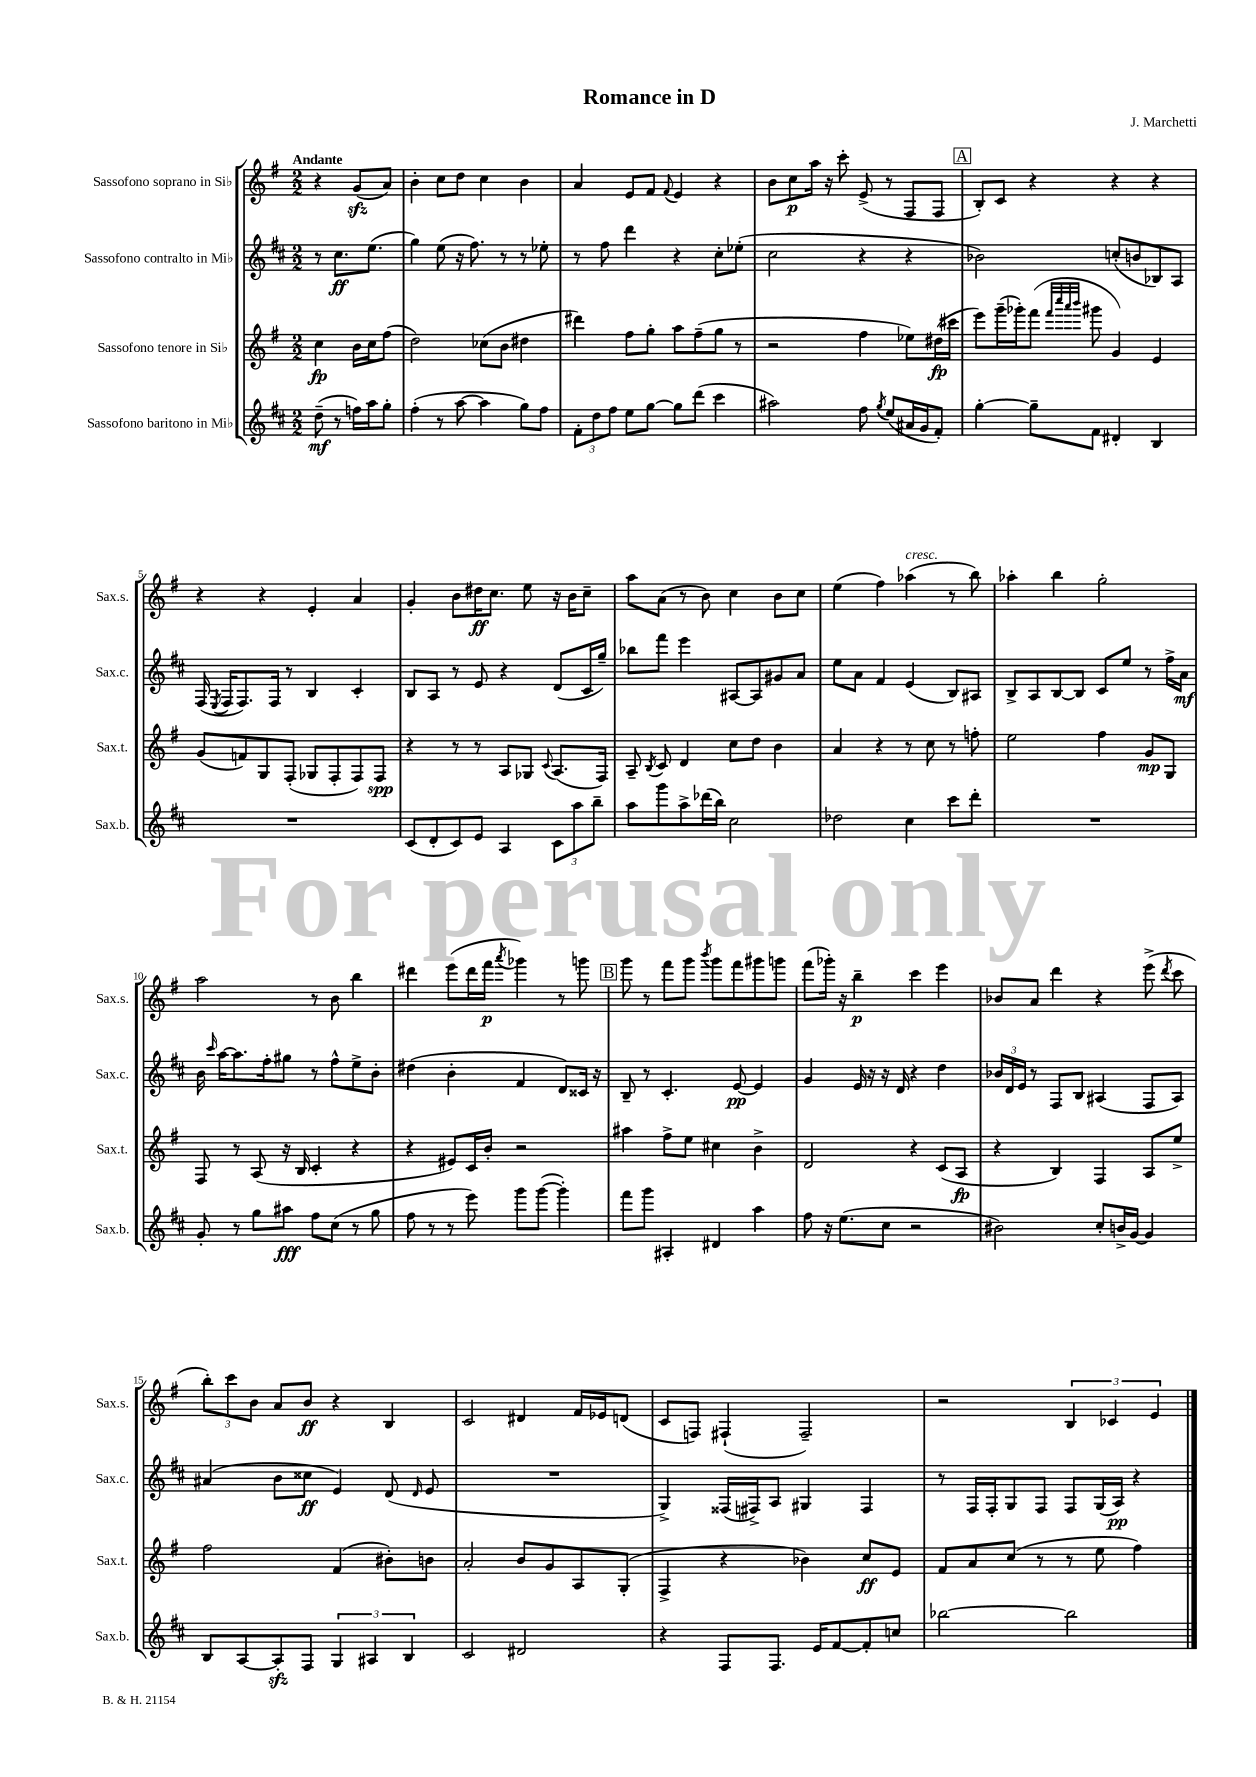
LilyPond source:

\header { title = "Romance in D" composer = "J. Marchetti" }
<<
\new StaffGroup <<
\new Staff = "s0" \with { instrumentName = "Sassofono soprano in Sib" shortInstrumentName = "Sax.s." } {
    \clef treble \key g \major \numericTimeSignature \time 2/2 \partial 2 \tempo "Andante"
    \autoBeamOff r4 g'8[\sfz( a'8]) |
    b'4-. c''8[ d''8] c''4 b'4 |
    a'4 e'8[ fis'8] \appoggiatura { fis'8 } e'4 r4 |
    b'8[ c''8\p a''16] r16 c'''8-. e'8->( r8 fis8[ fis8] |
    \mark \markup { \box "A" } b8[-.) c'8] r4 r4 r4 |
    r4 r4 e'4-. a'4 |
    g'4-. b'8[ dis''16\ff c''8.] e''8 r16 b'16[ c''8]-- |
    a''8[ a'8]( r8 b'8) c''4 b'8[ c''8] |
    e''4( fis''4) aes''4^\markup { \italic "cresc." }( r8 b''8) |
    aes''4-. b''4 g''2-. |
    a''2 r8 b'8 b''4 |
    dis'''4 e'''8[( dis'''16 fis'''16]\p \acciaccatura { a'''8 } ges'''4) r8 g'''8 |
    \mark \markup { \box "B" } g'''8 r8 fis'''8[ g'''8] \acciaccatura { b'''8 } g'''8[ fis'''8 gis'''8 g'''8] |
    fis'''8[( ges'''16]-.) r16 b''4--\p c'''4 e'''4 |
    bes'8[ a'8] d'''4 r4 e'''8->( \acciaccatura { d'''8 } c'''8 |
    \tuplet 3/2 { b''8[-.) c'''8 b'8] } a'8[ b'8]\ff r4 b4 |
    c'2 dis'4 fis'16[ ees'16 d'8]( |
    c'8[ f8]) fis4-!( fis2--) |
    r2 \tuplet 3/2 { b4 ces'4 e'4 } \bar "|." |
}
\new Staff = "s1" \with { instrumentName = "Sassofono contralto in Mib" shortInstrumentName = "Sax.c." } {
    \clef treble \key d \major \numericTimeSignature \time 2/2 \partial 2
    \autoBeamOff r8 cis''8.[\ff e''8.]( |
    g''4) e''8( r16 fis''8.) r8 r8 ees''8-. |
    r8 fis''8 d'''4 r4 cis''8[-. ees''8]-.( |
    cis''2 r4 r4 |
    \mark \markup { \box "A" } bes'2) c''8[-.( b'8 bes8) a8] |
    fis16( \acciaccatura { e8 } fis16[ fis8.) fis16] r8 b4 cis'4-. |
    b8[ a8] r8 e'8 r4 d'8[( cis'16 g''16]--) |
    bes''8[ fis'''8] e'''4 ais8[~ ais8 gis'8 a'8] |
    e''8[ a'8] fis'4 e'4( b8[) ais8] |
    b8[-> a8 b8~ b8] cis'8[ e''8] r8 fis''16[-> a'16]\mf |
    b'16 \grace { cis'''16 } a''16[~ a''8. fis''16-. gis''8] r8 fis''8[-^ e''8-> b'8]-. |
    dis''4( b'4-. fis'4 d'8[) cisis'16] r16 |
    \mark \markup { \box "B" } b8-- r8 cis'4.-. e'8~\pp e'4 |
    g'4 e'16 r16 r16 d'16 r4 d''4 |
    \tuplet 3/2 { bes'16[ d'16 e'16] } r8 fis8[ b8] ais4( fis8[ ais8]) |
    ais'4( b'8[ cisis''8]\ff e'4) d'8( \grace { d'16 } e'8 |
    R1 |
    g4->) fisis16[( fis16->) a8] gis4 fis4 |
    r8 fis16[ fis16-. g8 fis8] fis8[ g16( a16]\pp) r4 \bar "|." |
}
\new Staff = "s2" \with { instrumentName = "Sassofono tenore in Sib" shortInstrumentName = "Sax.t." } {
    \clef treble \key g \major \numericTimeSignature \time 2/2 \partial 2
    \autoBeamOff c''4\fp b'16[ c''16 fis''8]( |
    d''2) ces''8[( b'8] dis''4 |
    dis'''4) fis''8[ g''8]-. a''8[ fis''8--( g''8] r8 |
    r2 fis''4 ees''8[) dis''16\fp( cis'''16] |
    \mark \markup { \box "A" } e'''8[) g'''16--( ges'''16-.) fis'''8]( \grace { fis'''32[ c''''32 a'''32 b'''32] } gis'''8 g'4) e'4 |
    g'8[( f'8) g8 fis8]-.( ges8[ fis8-. fis8) fis8]\spp |
    r4 r8 r8 a8[ ges8] \appoggiatura { c'8 } a8.[( fis16]) |
    a8-- \acciaccatura { b8 } c'8 d'4 c''8[ d''8] b'4 |
    a'4 r4 r8 c''8 r8 f''8-. |
    e''2 fis''4 g'8[\mp g8] |
    fis8 r8 a8( r16 b16 c'4-. r4 |
    r4 eis'8[) c'16 b'16]-. r2 |
    \mark \markup { \box "B" } ais''4 fis''8[-> e''8] cis''4 b'4-> |
    d'2 r4 c'8[( a8]\fp |
    r4 b4) fis4 a8[ e''8]-> |
    fis''2 fis'4( bis'8[-.) b'8] |
    a'2-. b'8[ g'8 a8 g8]-.( |
    fis4-> r4 bes'4) c''8[\ff e'8] |
    fis'8[ a'8 c''8]( r8 r8 e''8 fis''4) \bar "|." |
}
\new Staff = "s3" \with { instrumentName = "Sassofono baritono in Mib" shortInstrumentName = "Sax.b." } {
    \clef treble \key d \major \numericTimeSignature \time 2/2 \partial 2
    \autoBeamOff d''8--\mf( r8 f''16[) a''16 g''8]-. |
    fis''4-.( r8 a''8~ a''4 g''8[) fis''8] |
    \tuplet 3/2 { fis'8[-. d''8 fis''8] } e''8[ g''8]~ g''8[ d'''8]( cis'''4 |
    ais''2) fis''8 \acciaccatura { g''8 } e''8[( ais'16 g'16 fis'8]-.) |
    \mark \markup { \box "A" } g''4~-. g''8[-- fis'8] dis'4-. b4 |
    R1 |
    cis'8[( d'8-. cis'8) e'8] a4 \tuplet 3/2 { cis'8[ a''8 b''8]-- } |
    a''8[ g'''8 a''8-> des'''16( b''16]) cis''2 |
    des''2 cis''4 cis'''8[ d'''8]-. |
    R1 |
    g'8-. r8 g''8[ ais''8]\fff fis''8[ cis''8]( r8 g''8 |
    fis''8 r8 r8 e'''8) g'''8[ g'''8]~( g'''4-.) |
    \mark \markup { \box "B" } fis'''8[ g'''8] ais4-. dis'4 a''4 |
    fis''8 r16 e''8.[( cis''8] r2 |
    bis'2) cis''8[-. b'16-> g'16]~ g'4 |
    b8[ a8~ a8-.\sfz fis8] \tuplet 3/2 { g4 ais4 b4 } |
    cis'2 dis'2 |
    r4 fis8[ fis8.] e'16[ fis'8~ fis'8-. c''8] |
    bes''2~ bes''2 \bar "|." |
}
>>
>>
